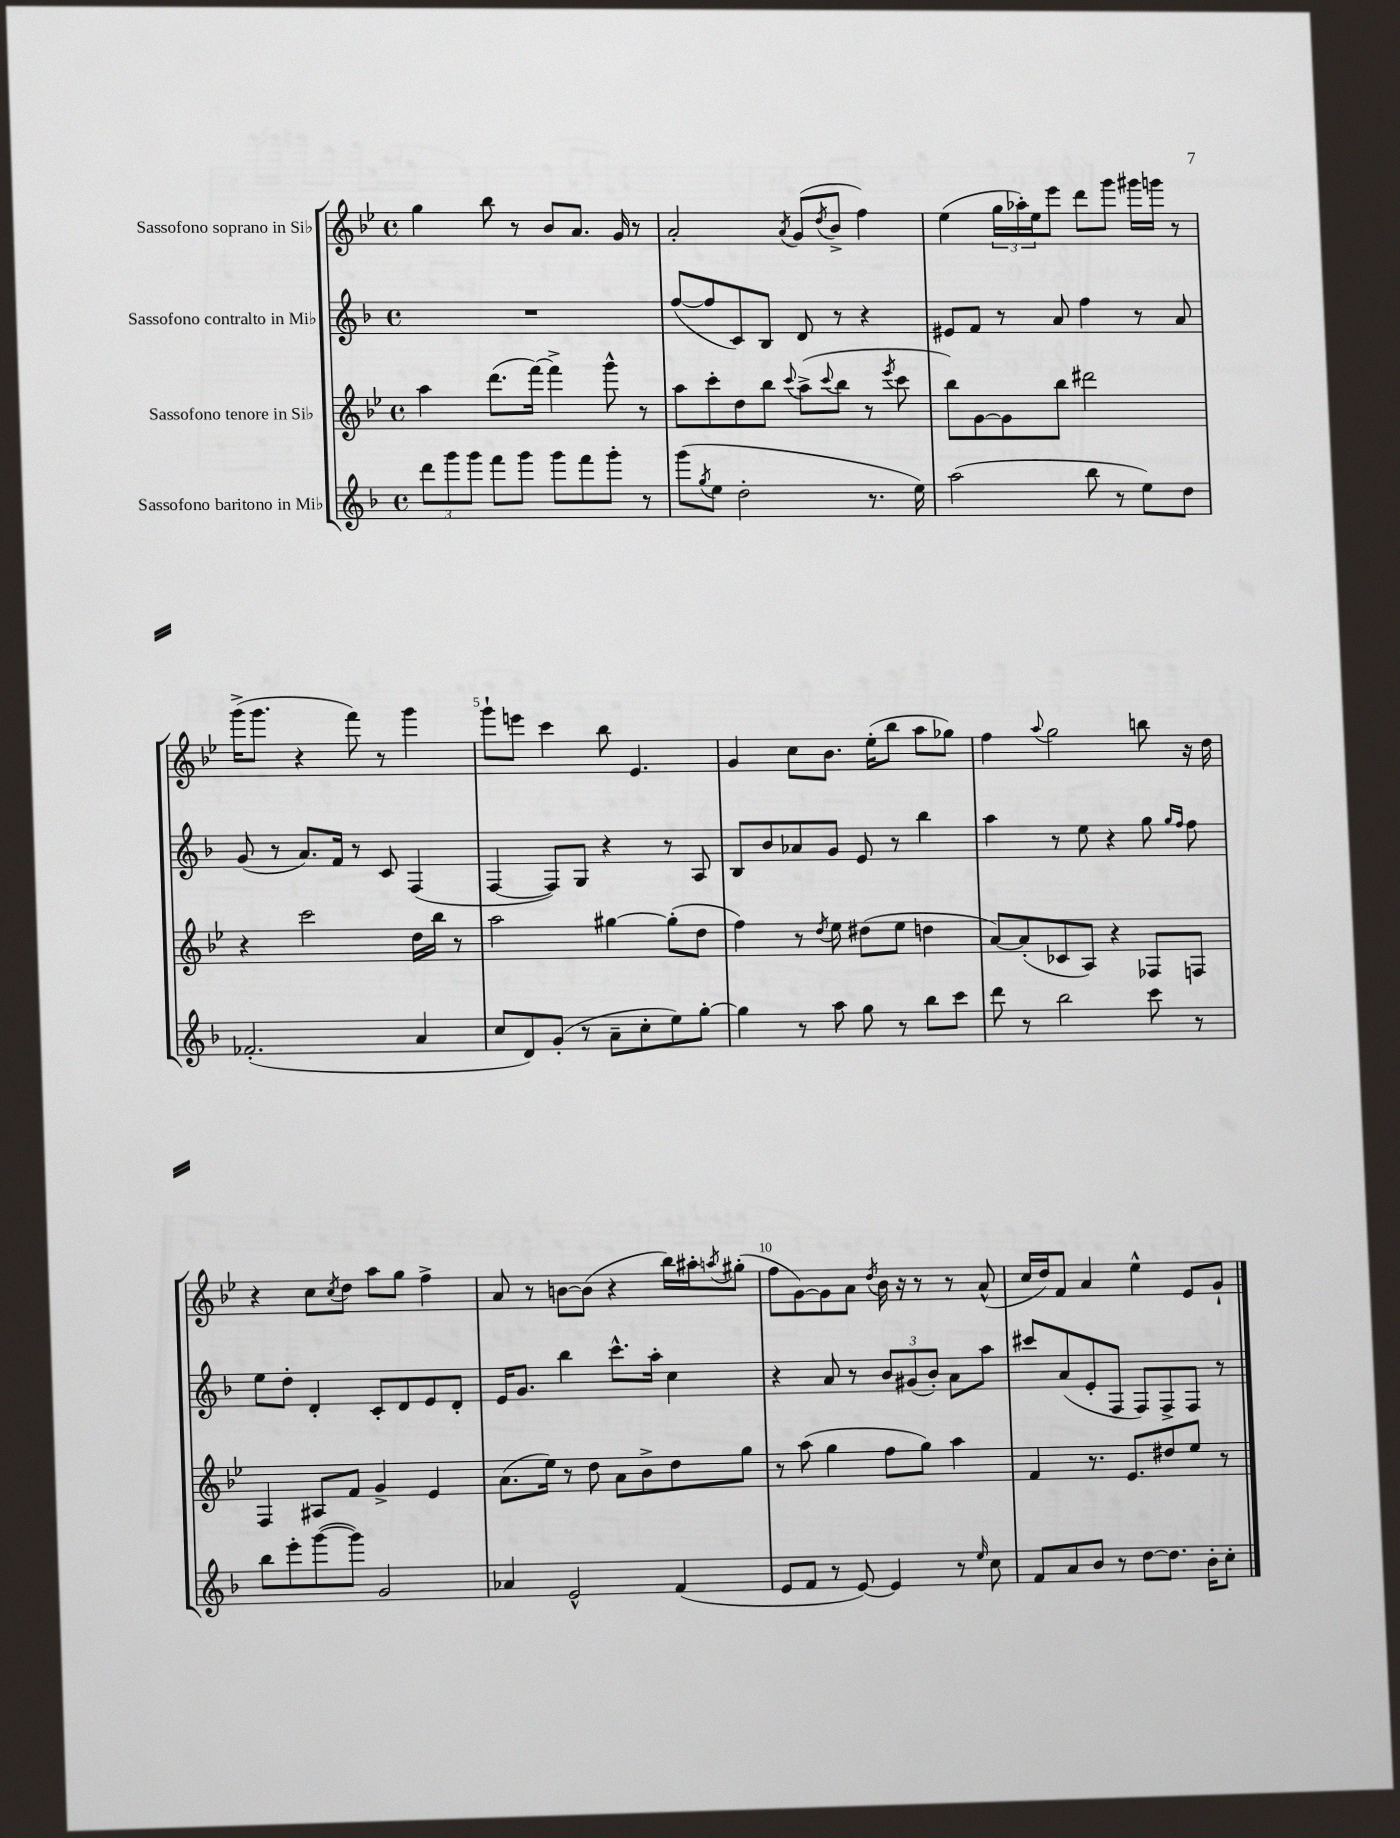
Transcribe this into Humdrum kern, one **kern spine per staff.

**kern	**kern	**kern	**kern
*part4	*part3	*part2	*part1
*staff4	*staff3	*staff2	*staff1
*I"Sassofono baritono in Mi♭	*I"Sassofono tenore in Si♭	*I"Sassofono contralto in Mi♭	*I"Sassofono soprano in Si♭
*clefG2	*clefG2	*clefG2	*clefG2
*k[b-]	*k[b-e-]	*k[b-]	*k[b-e-]
*M4/4	*M4/4	*M4/4	*M4/4
*met(c)	*met(c)	*met(c)	*met(c)
=1	=1	=1	=1
12ddd\L	4aa\	1r	4gg\
12ggg\	.	.	.
12ggg\J	.	.	.
8fff\L	(8.ddd\L	.	8bb-\
8ggg\J	.	.	8r
.	[16fff\Jk)	.	.
8ggg\L	4fff^\]	.	8b-/L
8fff\	.	.	8.a/J
8ggg'\J	8ggg^^\	.	.
.	.	.	16g/
8r	8r	.	8r
=2	=2	=2	=2
(8ggg\L	8aa\L	([8ff/L	2a'/
8qgg/	.	.	.
8ee\J	8ccc'\	8ff/]	.
2dd'\	8dd\	8c/)	.
.	8bb-\J	8B-/J	.
.	8qqccc/	.	8qa/
.	(8aa^\L	8d/	(8g/L
.	8qqccc/	.	8qdd/
.	8bb-\J	8r	8b-^/J
8.r	8r	4r	4ff\)
.	8qeee-/	.	.
.	8ccc\	.	.
16ee\)	.	.	.
=3	=3	=3	=3
(2aa\	8bb-\L)	8e#X/L	(4ee-\
.	[8g\	8f/J	.
.	8g\]	8r	24gg\LL
.	.	.	24aa-X'\)
.	.	.	24ee-\J
.	8bb-\J	8a/	8eee-\J
8bb-\	2ddd#X\	4ff\	8ddd\L
8r	.	.	8ggg\J
8ee\L)	.	8r	16ggg#X\LL
.	.	.	16gggn\JJ
8dd\J	.	8a/	8r
!!LO:LB:g=z
=4	=4	=4	=4
(2.f-X'/	4r	(8g/	(16ggg^\KL
.	.	.	8.ggg\J
.	.	8r	.
.	2ccc\	8.a/L)	4r
.	.	16f/Jk	.
.	.	8r	8fff\)
.	.	8c/	8r
4a/	16dd\LL	(4F/	4ggg\
.	16bb-\JJ	.	.
.	8r	.	.
=5	=5	=5	=5
8cc/L	2aa\	[4F/	8ggg`\L
8d/)	.	.	8eeen\J
(8g'/J	.	8F/L])	4ccc\
8r	.	8G/J	.
8a~\L	[4gg#X\	4r	8bb-\
8cc'\	.	.	4.e-/
8ee\)	(8gg#'\L]	8r	.
[8gg'\J	8dd\J	8A/	.
=6	=6	=6	=6
4gg\]	4ff\)	8B-/L	4g/
.	.	8b-/	.
8r	8r	8a-X/	8cc\L
.	8qdd/	.	.
8aa\	8ee-\	8g/J	8.b-\J
8gg\	(8dd#X\L	8e/	.
.	.	.	(16ee-'\KL
8r	8ee-\J	8r	8bb-\J
8bb-\L	4ddn\	4bb-\	8aa\L
8ccc\J	.	.	8gg-X\J)
=7	=7	=7	=7
8ddd\	[8a/L)	4aa\	4ff\
8r	(8a'/]	.	.
.	.	.	8qqaa/
2bb-\	8c-X/	8r	2gg\
.	8A/J)	8ee\	.
.	4r	4r	.
8ccc\	8F-X/L	8gg\	8bbn\
.	.	16qqgg/LL	.
.	.	16qqff/JJ	.
8r	8Fn/J	8ff\	16r
.	.	.	16dd\
!!LO:LB:g=z
=8	=8	=8	=8
8bb-\L	4F/	8ee\L	4r
8eee'\	.	8dd'\J	.
([8ggg\	8A#X/L	4d'/	8cc\L
.	.	.	8qcc/
8ggg\J])	8f/J	.	8dd\J
2g/	4g^/	8c'/L	8aa\L
.	.	8d/	8gg\J
.	4e-/	8e/	4ff^\
.	.	8d'/J	.
=9	=9	=9	=9
4a-X/	(8.a\L	16e/KL	8a/
.	.	8.g/J	.
.	.	.	8r
.	16ee-\Jk)	.	.
2e^^/	8r	4bb-\	[8bn\L
.	8dd\	.	(8b\J]
.	8a\L	8.ccc^^\L	4r
.	8b-^\	.	.
.	.	16aa'\Jk	.
(4f/	8dd\	4cc\	16bb-\LL)
.	.	.	16aa#X'\J
.	.	.	8qaan/
.	8gg\J	.	(8gg#X'\J
=10	=10	=10	=10
8e/L	8r	4r	8ff\L
8f/J	(8aa\	.	[8g\)
8r	4gg\	8a/	8g\]
[8e/)	.	8r	8a\J
.	.	.	8qdd/
4e/]	8ff\L	12b-/L	16b-\
.	.	.	16r
.	.	(12g#X/	.
.	8gg\J)	.	8r
.	.	12b-'/J)	.
8r	4aa\	8a\L	8r
16qqee/	.	.	.
8cc\	.	8aa\J	(8a^^/
=11	=11	=11	=11
8f/L	4f/	8ccc#X/L	16cc/LL
.	.	.	16dd/J)
8a/	.	(8a/	8f/J
8b-/J	8.r	8e'/	4a/
8r	.	8F/J	.
.	8.e-/L	.	.
[8dd\L	.	8F/L)	4ee-^^\
8.dd\J]	8dd#X/	8F^/	.
.	8ee-/J	8F/J	8e-/L
16b-'\KL	.	.	.
8cc'\J	8r	8r	8g`/J
==	==	==	==
*-	*-	*-	*-
